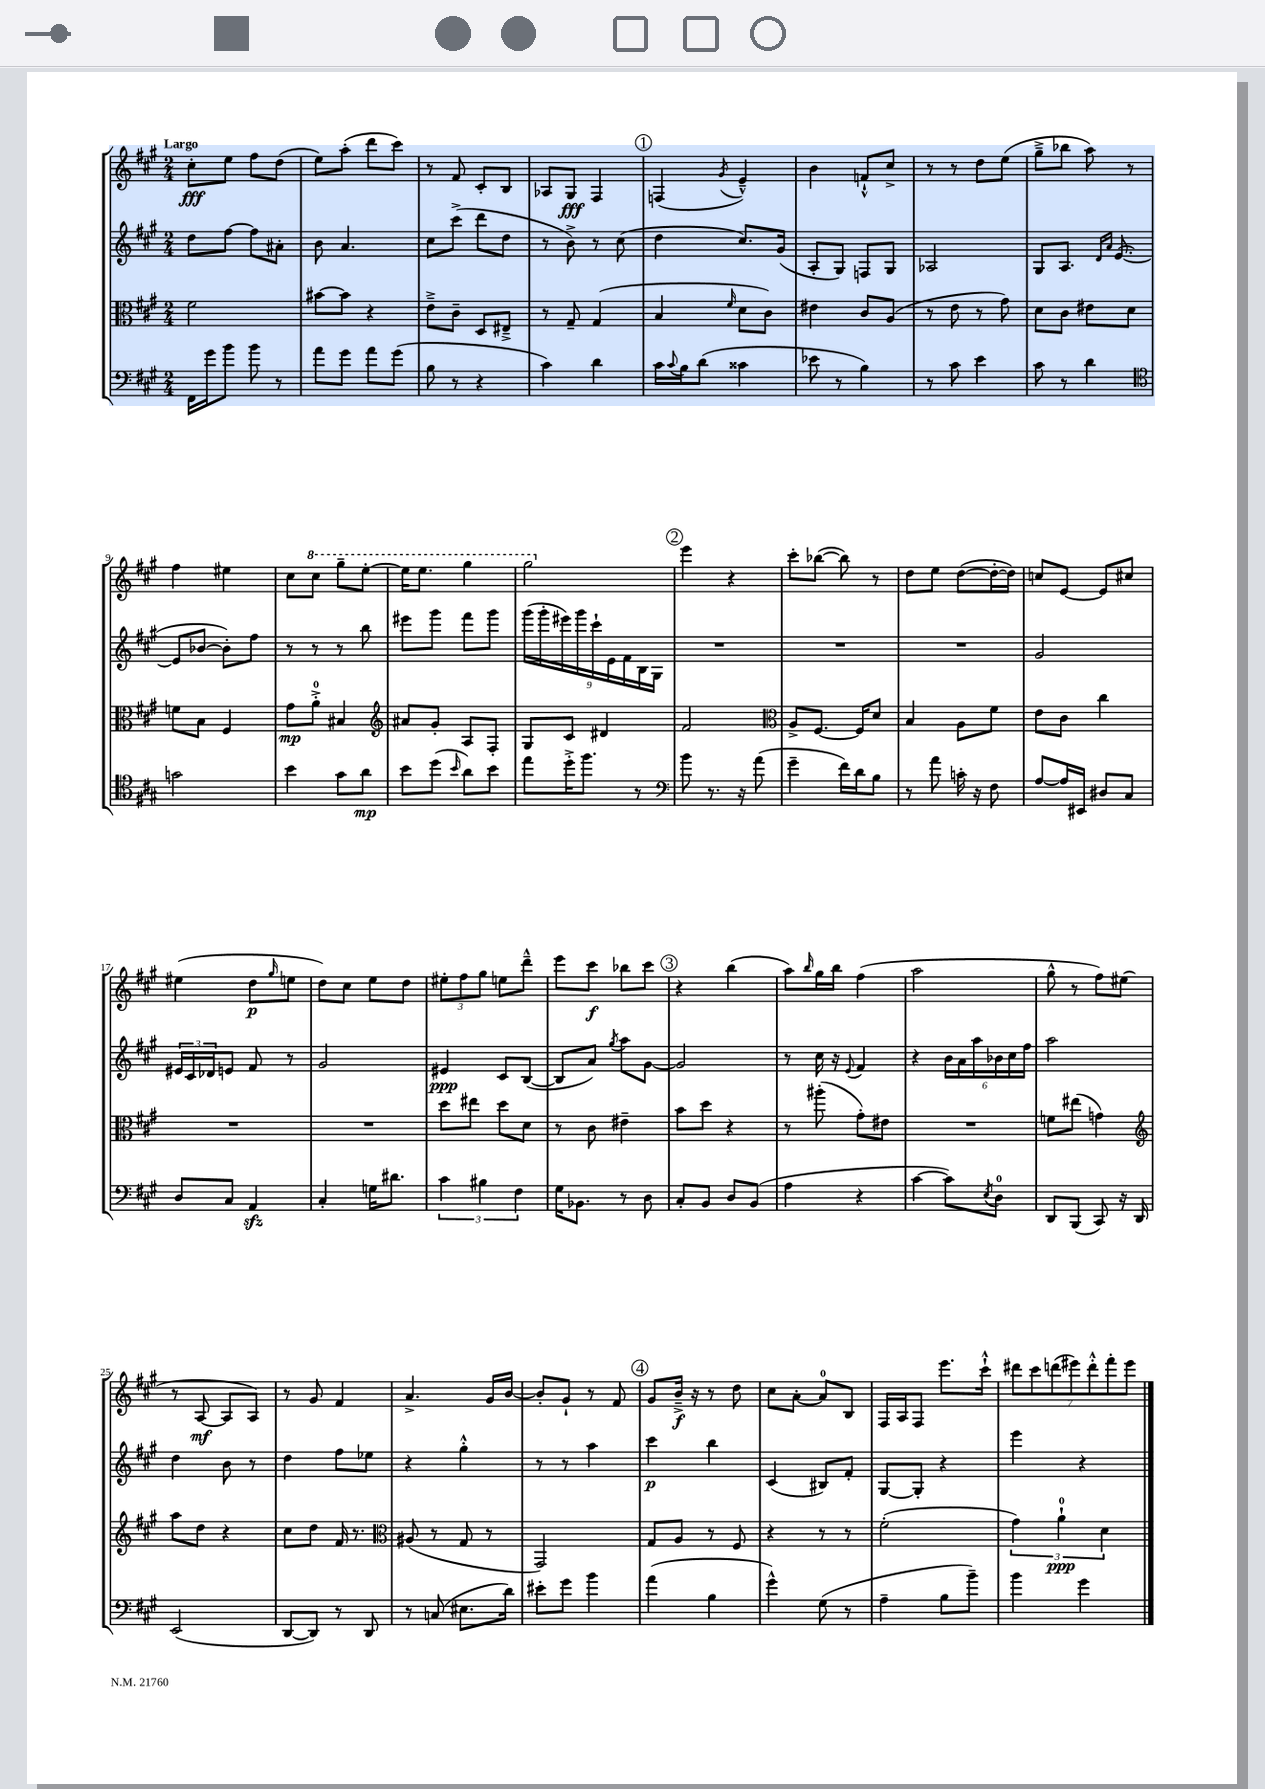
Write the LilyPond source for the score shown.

<<
\new StaffGroup <<
\new Staff = "s0" {
    \clef treble \key a \major \numericTimeSignature \time 2/4 \tempo "Largo"
    cis''8-.\fff e''8 fis''8 d''8( |
    e''8) a''8-.( d'''8 cis'''8) |
    r8 fis'8 cis'8-. b8 |
    aes8 gis8\fff fis4 |
    \mark \markup { \circle "1" } f4( \acciaccatura { gis'8 } e'4---^) |
    b'4 f'8-!-^ cis''8-> |
    r8 r8 d''8 e''8( |
    gis''8---> bes''8 a''8) r8 |
    fis''4 eis''4 |
    cis''8 \ottava #1 cis'''8 gis'''8-- e'''8~-. |
    e'''16 e'''8. gis'''4 |
    gis'''2 \ottava #0 |
    \mark \markup { \circle "2" } e'''4 r4 |
    cis'''8-. bes''8~( bes''8) r8 |
    d''8 e''8 d''8~( d''16~-. d''16) |
    c''8 e'8~ e'8 cis''8 |
    eis''4( d''8\p \grace { gis''16 } e''8 |
    d''8) cis''8 e''8 d''8 |
    \tuplet 3/2 { eis''8-. fis''8 gis''8 } e''8 d'''8---^ |
    e'''8 cis'''8\f bes''8 cis'''8 |
    \mark \markup { \circle "3" } r4 b''4( |
    a''8) \grace { b''16 } gis''16 b''16 fis''4( |
    a''2 |
    gis''8-^ r8 fis''8) eis''8( |
    r8 a8~\mf a8 a8) |
    r8 gis'8 fis'4 |
    a'4.-> gis'16 b'16~ |
    b'8-. gis'8-! r8 fis'8 |
    \mark \markup { \circle "4" } gis'8 b'16--->\f r16 r8 d''8 |
    cis''8 a'8~-. a'8-0 b8 |
    fis16 a16 fis8 e'''8. cis'''16-!-^ |
    \tuplet 7/4 { dis'''8 cis'''8 d'''8( eis'''8) d'''8-.-^ fis'''8-. eis'''8 } \bar "|." |
}
\new Staff = "s1" {
    \clef treble \key a \major \numericTimeSignature \time 2/4
    d''8 fis''8~ fis''8 ais'8-. |
    b'8 a'4. |
    cis''8 cis'''8->( d'''8 d''8 |
    r8 b'8->) r8 cis''8( |
    \mark \markup { \circle "1" } d''4 cis''8.) gis'16( |
    a8-. gis8) f8 gis8 |
    aes2 |
    gis8 a8. \grace { d'16 a'16 } e'8.~( |
    e'8 bes'8~ bes'8-.) fis''8 |
    r8 r8 r8 b''8 |
    eis'''8 gis'''8 fis'''8 gis'''8 |
    \tuplet 9/8 { gis'''16( gis'''16-. eis'''16) gis'''16 cis'''16-! e'16 fis'16 b16 gis16 } |
    \mark \markup { \circle "2" } R2 |
    R2 |
    R2 |
    gis'2 |
    \tuplet 3/2 { eis'16 cis'16 des'16 } e'8 fis'8 r8 |
    gis'2 |
    eis'4\ppp cis'8 b8~( |
    b8 a'8) \acciaccatura { gis''8 } a''8 gis'8~ |
    \mark \markup { \circle "3" } gis'2 |
    r8 cis''16 r16 \appoggiatura { e'8 } fis'4 |
    r4 \tuplet 6/4 { b'16 a'16 a''16 bes'16 cis''16 fis''16 } |
    a''2 |
    d''4 b'8 r8 |
    d''4 fis''8 ees''8 |
    r4 gis''4-.-^ |
    r8 r8 a''4 |
    \mark \markup { \circle "4" } cis'''4\p b''4 |
    cis'4( bis8) fis'8-. |
    gis8~ gis8-. r4 |
    e'''4 r4 \bar "|." |
}
\new Staff = "s2" {
    \clef alto \key a \major \numericTimeSignature \time 2/4
    fis'2 |
    bis'8~ bis'8 r4 |
    e'8---> cis'8-- d8 eis8---> |
    r8 gis8-- gis4( |
    \mark \markup { \circle "1" } b4 \grace { fis'16 } d'8 cis'8) |
    eis'4 cis'8 a8( |
    r8 e'8 r8 gis'8) |
    d'8 cis'8 eis'8 d'8 |
    f'8 b8 fis4 |
    gis'8\mp a'8-0-.-> bis4 |
    \clef treble ais'8 gis'8-. a8 fis8-. |
    gis8 cis'8 dis'4 |
    \mark \markup { \circle "2" } fis'2 |
    \clef alto a8-> fis8.~ fis16 d'8 |
    b4 a8 fis'8 |
    e'8 cis'8 cis''4 |
    R2 |
    R2 |
    d''8 eis''8 d''8 d'8 |
    r8 cis'8 eis'4-- |
    \mark \markup { \circle "3" } b'8 d''8 r4 |
    r8 ais''8-.( gis'8-.) eis'8 |
    R2 |
    f'8 eis''8( g'4) |
    \clef treble a''8 d''8 r4 |
    cis''8 d''8 fis'16 r8. |
    \clef alto ais8( r8 gis8 r8 |
    gis,2) |
    \mark \markup { \circle "4" } gis8 a8 r8 fis8 |
    r4 r8 r8 |
    fis'2-.( |
    \tuplet 3/2 { gis'4) a'4-0-!\ppp d'4 } \bar "|." |
}
\new Staff = "s3" {
    \clef bass \key a \major \numericTimeSignature \time 2/4
    fis,16 gis'16 b'8 b'8 r8 |
    a'8 gis'8 a'8 gis'8( |
    b8 r8 r4 |
    cis'4) d'4 |
    \mark \markup { \circle "1" } cis'16 \appoggiatura { cis'8 } b16 d'8( cisis'4 |
    ees'8 r8 b4) |
    r8 cis'8 e'4 |
    cis'8 r8 d'4 |
    \clef tenor g'2 |
    b'4 gis'8 a'8\mp |
    b'8 d''8( \grace { b'16 } a'8) b'8 |
    e''8 d''16-.-> fis''8. r8 |
    \mark \markup { \circle "2" } \clef bass b'8 r8. r16 a'8( |
    gis'4-- fis'16) d'16 b8 |
    r8 a'8 c'16-. r16 fis8 |
    a8~ a16 eis,16 dis8 cis8 |
    d8 cis8 a,4\sfz |
    cis4-. g16 dis'8. |
    \tuplet 3/2 { cis'4 bis4 fis4 } |
    gis16 bes,8. r8 d8 |
    \mark \markup { \circle "3" } cis8-. b,8 d8 b,8( |
    a4 r4 |
    cis'4~ cis'8) \acciaccatura { e8 } d8-0 |
    d,8 b,,8( cis,8) r16 d,16 |
    e,2( |
    d,8~ d,8) r8 d,8 |
    r8 c8( eis8. d'16) |
    eis'8-. gis'8 b'4 |
    \mark \markup { \circle "4" } a'4( b4 |
    gis'4-^) gis8( r8 |
    a4-- b8 b'8--) |
    b'4 gis'4 \bar "|." |
}
>>
>>
